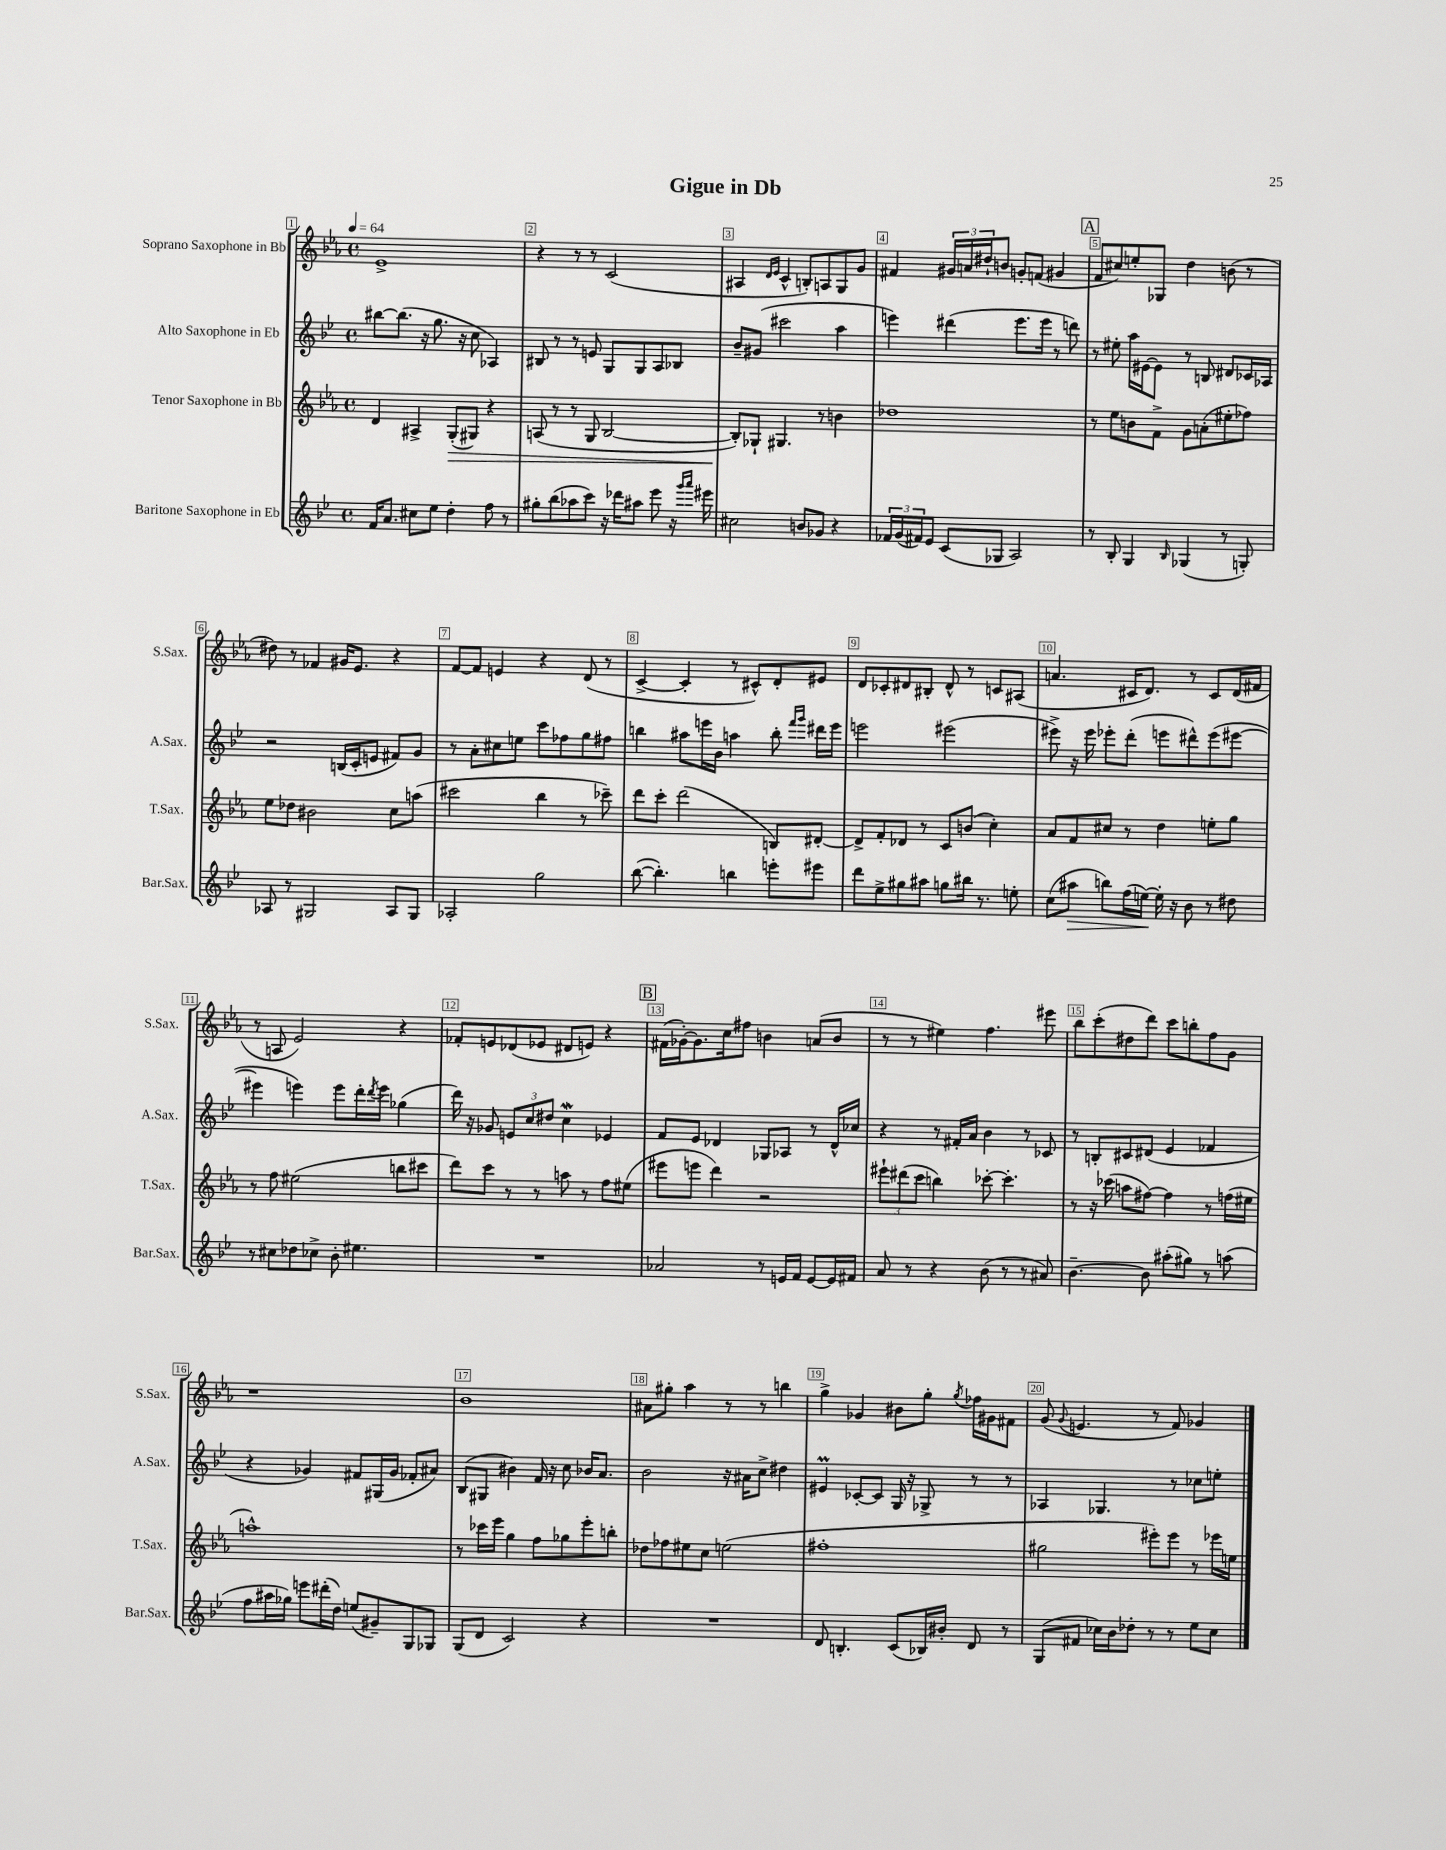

**kern	**kern	**kern	**kern
*staff4	*staff3	*staff2	*staff1
*clefG2	*clefG2	*clefG2	*clefG2
*k[b-e-]	*k[b-e-a-]	*k[b-e-]	*k[b-e-a-]
*M4/4	*M4/4	*M4/4	*M4/4
*met(c)	*met(c)	*met(c)	*met(c)
*MM64	*MM64	*MM64	*MM64
16f	4d	[8bb#	1e-^
8.a	.	.	.
.	.	(8.bb#]	.
8cc#	4A#^	.	.
.	.	16r	.
8ee-	.	8.gg	.
4dd'	(8G'	.	.
.	.	16r	.
.	8G#)	8cc	.
8ff	4r	4A-)	.
8r	.	.	.
=	=	=	=
8gg#'	(8A	8B#	4r
(8bb-	8r	8r	.
8aa-	8r	8r	8r
8ccc)	8G	8e	8r
16r	[2B-	8G	(2c
16ddd-	.	.	.
8aa#	.	8G	.
8eee-	.	8A	.
16r	.	8B-	.
16qqggg	.	.	.
16qqaaa	.	.	.
16eee#	.	.	.
=	=	=	=
2cc#	8B-'])	8b-~	4A#
.	8G-`	(8g#	.
.	.	.	16qqd
.	.	.	16qqe-
.	4.G#	2ccc#	4c^^
8b	.	.	8B')
8g-	8r	.	8A
4r	4b	4aa	8G
.	.	.	8g
=	=	=	=
24f-	1dd-	4eee)	4f#
(24g	.	.	.
24f#)	.	.	.
8e-	.	.	.
(8c	.	(4ddd#	24g#
.	.	.	24a
.	.	.	24dd#`
8G-	.	.	8b
2A)	.	8.eee	8g'
.	.	.	(8f
.	.	16eee	.
.	.	8r	4g#
.	.	8ddd)	.
=	=	=	=
8r	8r	8r	8f
8B-'	8ee-	8ee#'	8cc#)
4G	8b	16aa	8ee'
.	.	[16e#	.
.	8f^	8e#]	8G-
16qqB-	.	.	.
(4G-	8g	8r	4dd
.	(8a'	8B	.
8r	8ee#'	8d#	(8b
8G')	8ff-)	16c-	8r
.	.	16A-	.
=	=	=	=
8A-	8ee-	2r	8dd#)
8r	8dd-	.	8r
2G#	2b#	.	4f-
.	.	(16B	16g#
.	.	16c'	8.e-
.	.	8e	.
8A-	8cc	8f#)	4r
8G#	(8aa	8g	.
=	=	=	=
2A-'	2ccc#	8r	[8f
.	.	8a'	8f]
.	.	8cc#	4e
.	.	8ee	.
2gg	4bb-	8ccc	4r
.	.	8ff-	.
.	8r	8gg	(8d
.	8ccc-~)	8ff#	8r
=	=	=	=
([8bb-	8ddd	4bb	[4c^
4.bb-'])	8ccc'	.	.
.	(2ddd	8aa#	4c']
.	.	16eee	.
.	.	16b-	.
4bb	.	4aa	8r
.	.	.	8c#^^)
8eee'	8B)	8bb'	8d'
.	.	16qqfff	.
.	.	16qqggg	.
8eee#	[8d#'	16ddd#	8e#
.	.	16eee	.
=	=	=	=
8ddd	8d#^]	2eee	8d
8ee-^	8f'	.	8c-'
8gg#	8d-	.	8d#
8aa#	8r	.	8B#'
8gg	8c	(2eee#	8d#^^
16bb#	(8b	.	8r
8.r	.	.	.
.	4cc')	.	8c
8ee'	.	.	(8A#
=	=	=	=
(8cc	8a-	8eee#^)	4.a
8aa#	8f	16r	.
.	.	16eee#	.
8bb)	8cc#	8eee-'	.
(16ff	8r	(8ddd'	16c#
[16ee)	.	.	8.d)
16ee']	4dd	8eee	.
16r	.	.	.
8b-	.	8ddd#^^)	8r
8r	8ee'	(8eee	8c#
8dd#	8gg	[8eee#	(16d
.	.	.	16f#
=	=	=	=
8r	8r	4eee#]	8r
8cc#	8ff	.	8A
8dd-	(2ee#	4eee)	2e-)
8cc-^	.	.	.
8b-'	.	8eee	.
4.ee#	.	16ddd'	.
.	.	8qddd	.
.	.	16eee	.
.	8bb	(4gg-	4r
.	8ccc#	.	.
=	=	=	=
1r	8ddd)	16ddd)	8f-'
.	.	16r	.
.	8ccc	8g-	8e
.	8r	12e	(8d-
.	.	12cc	.
.	8r	.	8e-
.	.	12dd#	.
.	8aa	4cc	8d#
.	8r	.	8e)
.	8ff	4e-	4r
.	(8ee#	.	.
=	=	=	=
2a-	8eee#	8f	(16f#
.	.	.	[16g-')
.	8eee	8e-	8.g-]
.	4ddd)	4d-	.
.	.	.	16cc
.	.	.	8ff#
8r	2r	8G-	4b
16e	.	8A-	.
16f	.	.	.
[8e	.	8r	(8a
16e]	.	16d-^^	8b
16f#	.	16cc-	.
=	=	=	=
8a	12eee#`	4r	8r
.	(12ddd#	.	.
8r	.	.	8r
.	12ccc	.	.
4r	4bb)	8r	4ee#)
.	.	16f#'	.
.	.	16a	.
(8b-	[8ccc-'	4b-	4.ff
8r	4.ccc-']	.	.
8r	.	8r	.
8a#)	.	8c-	8eee#
=	=	=	=
[4.b-~	8r	8r	8bb-
.	16r	8B'	(8ccc'
.	(16ccc-	.	.
.	8aa	8c#	8dd#
8b-]	[8ff#)	(8d#	8ddd)
(8aa#'	4ff#]	4e-	8ccc
8gg#)	.	.	8bb'
8r	8r	4f-	8ff
(8aa	(16ff	.	8g
.	16ee#	.	.
=	=	=	=
8ff	1aa^^)	4r	1r
16aa#	.	.	.
16gg-)	.	.	.
8eee	.	4g-)	.
(16ddd#'	.	.	.
16dd)	.	.	.
(8ee	.	8f#	.
8g#~)	.	(16G#	.
.	.	16g-	.
8G	.	8f-'	.
8G-	.	8a#)	.
=	=	=	=
(8G	8r	(8B-	1b-
8d	16ccc-	8G#	.
.	16eee-	.	.
2c)	4gg	4b#)	.
.	8ff	16f	.
.	.	16r	.
.	8gg-	8cc	.
4r	8eee-'	16b-	.
.	.	8.a	.
.	8bb'	.	.
=	=	=	=
1r	8dd-	2b-	8a#
.	8ff-	.	8gg#'
.	8ee#	.	4aa-
.	8cc	.	.
.	(2ee	16r	8r
.	.	16a#	.
.	.	8cc^	8r
.	.	4dd#	4bb
=	=	=	=
8d	1ff#'	4e#	4gg^
4.B'	.	.	.
.	.	[8c-'	4g-
.	.	8c-]	.
(8c	.	16G	8b#
.	.	16r	.
16B-)	.	8G-^	8gg'
16b#'	.	.	.
.	.	.	8qgg
8d	.	8r	16ff-
.	.	.	16g#
8r	.	8r	8f#
=	=	=	=
(8G	2gg#	4A-	(8g
.	.	.	8qqg
8f#	.	.	4.e
16cc-)	.	4.G-	.
16b-	.	.	.
8dd-'	.	.	.
8r	8eee#')	.	8r
8r	8eee#	8r	8f)
8ee-	8r	8cc-	4g-
8cc-	16eee-	8ee'	.
.	16ee	.	.
==	==	==	==
*-	*-	*-	*-
